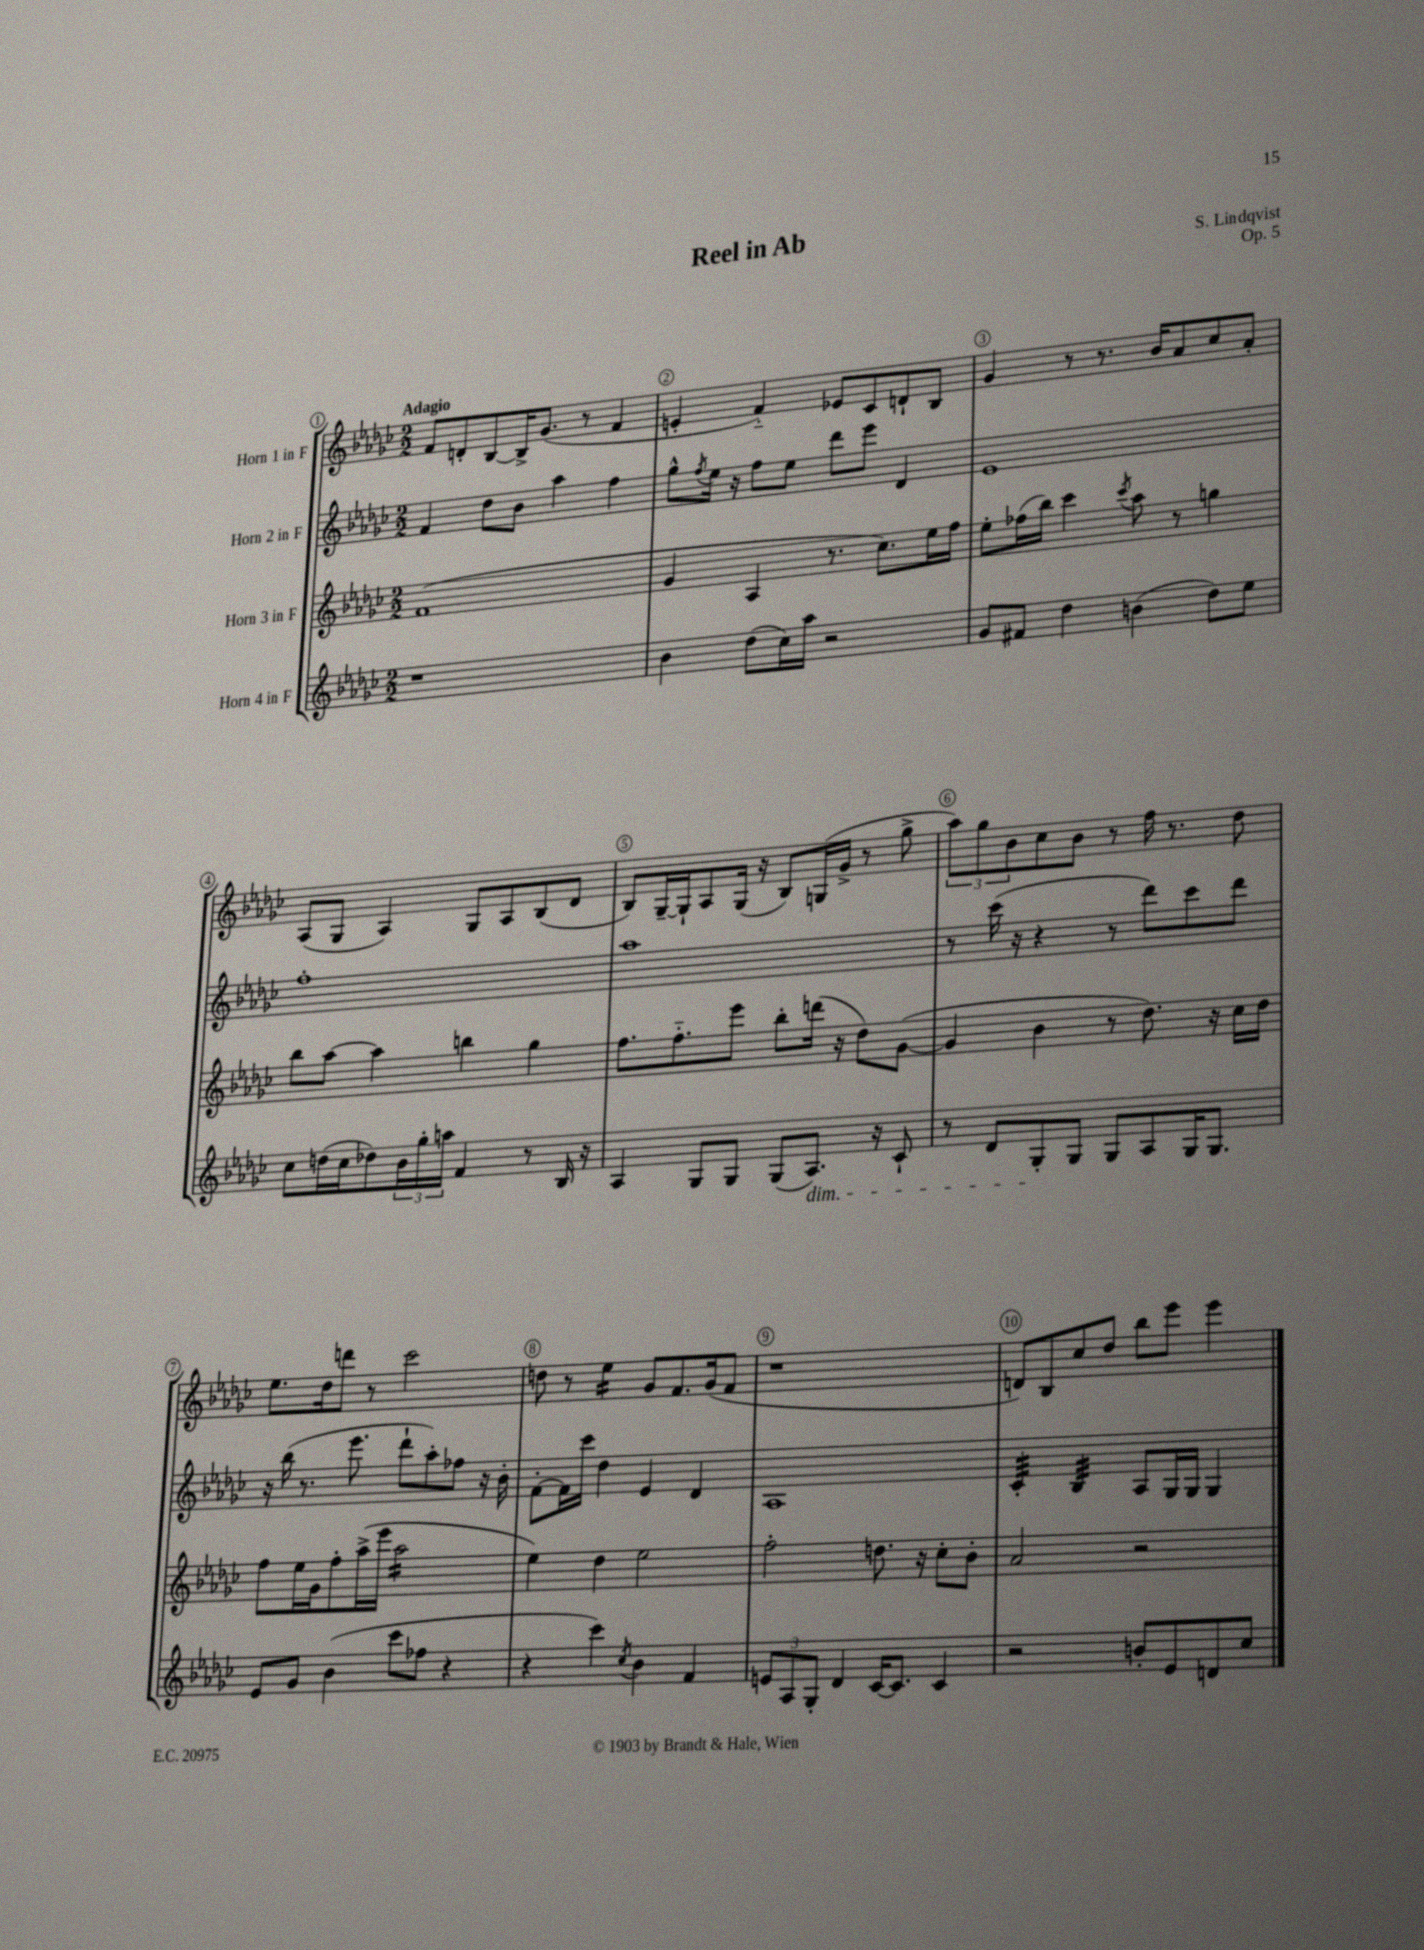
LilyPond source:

\header { title = "Reel in Ab" composer = "S. Lindqvist" opus = "Op. 5" }
<<
\new StaffGroup <<
\new Staff = "s0" \with { instrumentName = "Horn 1 in F" } {
    \clef treble \key ges \major \numericTimeSignature \time 2/2 \tempo "Adagio"
    f'8 d'8-. bes8~ bes16-> ges'8.( r8 f'4 |
    e'4-. f'4-_) ees'8 ces'8 d'8-! bes8 |
    ges'4 r8 r8. bes'16 aes'8 ces''8 aes'8-. |
    aes8( ges8 aes4) ges8 aes8 bes8( des'8 |
    bes8) ges16~-- ges16-! aes8 ges16( r16 bes8) g16( ges'16-> r8 ges''8-> |
    \tuplet 3/2 { aes''8) ges''8 bes'8 } ces''8 bes'8 r8 f''16 r8. des''8 |
    ees''8. des''16 d'''8 r8 ces'''2 |
    d''8 r8 ees''4:16 ges'8 f'8. ges'16( f'8 |
    r1 |
    d'8) bes8 ces''8 des''8 bes''8 ees'''8 ees'''4 \bar "|." |
}
\new Staff = "s1" \with { instrumentName = "Horn 2 in F" } {
    \clef treble \key ges \major \numericTimeSignature \time 2/2
    f'4 des''8 bes'8 aes''4 f''4 |
    ges''8-^ \acciaccatura { f''8 } ees''16 r16 f''8 ees''8 des'''8 ees'''8 des'4 |
    ees'1 |
    f''1-. |
    aes''1 |
    r8 ces'''16( r16 r4 r8 des'''8) ces'''8 des'''8 |
    r16 bes''16( r8. ees'''8. des'''8-! aes''8-.) fes''8 r16 bes'16-. |
    f'8~-. f'16 ces'''16 des''4 ees'4 des'4 |
    aes1 |
    ces'4:32-. bes4:32 aes8 ges16 ges16 ges4 \bar "|." |
}
\new Staff = "s2" \with { instrumentName = "Horn 3 in F" } {
    \clef treble \key ges \major \numericTimeSignature \time 2/2
    f'1( |
    ges'4 aes4 r8. ces''8.) ees''16 f''16 |
    ees''8-. fes''16( bes''16) ces'''4 \acciaccatura { ces'''8 } aes''8 r8 g''4 |
    bes''8 aes''8~ aes''4 b''4 ges''4 |
    f''8. f''8.-_ ees'''8 bes''8-. d'''16( r16 des''8) ges'8~( |
    ges'4 bes'4 r8 des''8.) r16 ces''16 des''16 |
    f''8 ees''16 ges'16 f''8-. aes''16->( ees'''16 aes''2:16 |
    ees''4) des''4 ees''2 |
    f''2-. d''8. r16 ces''8-. bes'8-. |
    aes'2 r2 \bar "|." |
}
\new Staff = "s3" \with { instrumentName = "Horn 4 in F" } {
    \clef treble \key ges \major \numericTimeSignature \time 2/2
    r1 |
    bes'4 des''8( ces''16) aes''16 r2 |
    ges'8 fis'8 des''4 b'4( des''8) ees''8 |
    ces''8 d''16( ces''16 des''8) \tuplet 3/2 { bes'16 ges''16-. a''16 } f'4 r8 bes16 r16 |
    aes4 ges8 ges8 ges8( aes8.\dim) r16 ces'8-! |
    r8 des'8 ges8-.\! ges8 ges8 aes8 ges16 ges8. |
    ees'8 ges'8 bes'4( ces'''8 fes''8 r4 |
    r4 ces'''4) \acciaccatura { ces''8 } bes'4 f'4 |
    \tuplet 3/2 { e'8 aes8 ges8-. } des'4 ces'16~ ces'8. ces'4 |
    r2 b'8-. ees'8 d'8 ces''8 \bar "|." |
}
>>
>>
\layout { \context { \Score \override BarNumber.break-visibility = ##(#f #t #t) barNumberVisibility = #all-bar-numbers-visible \override BarNumber.stencil = #(make-stencil-circler 0.1 0.3 ly:text-interface::print) } }
